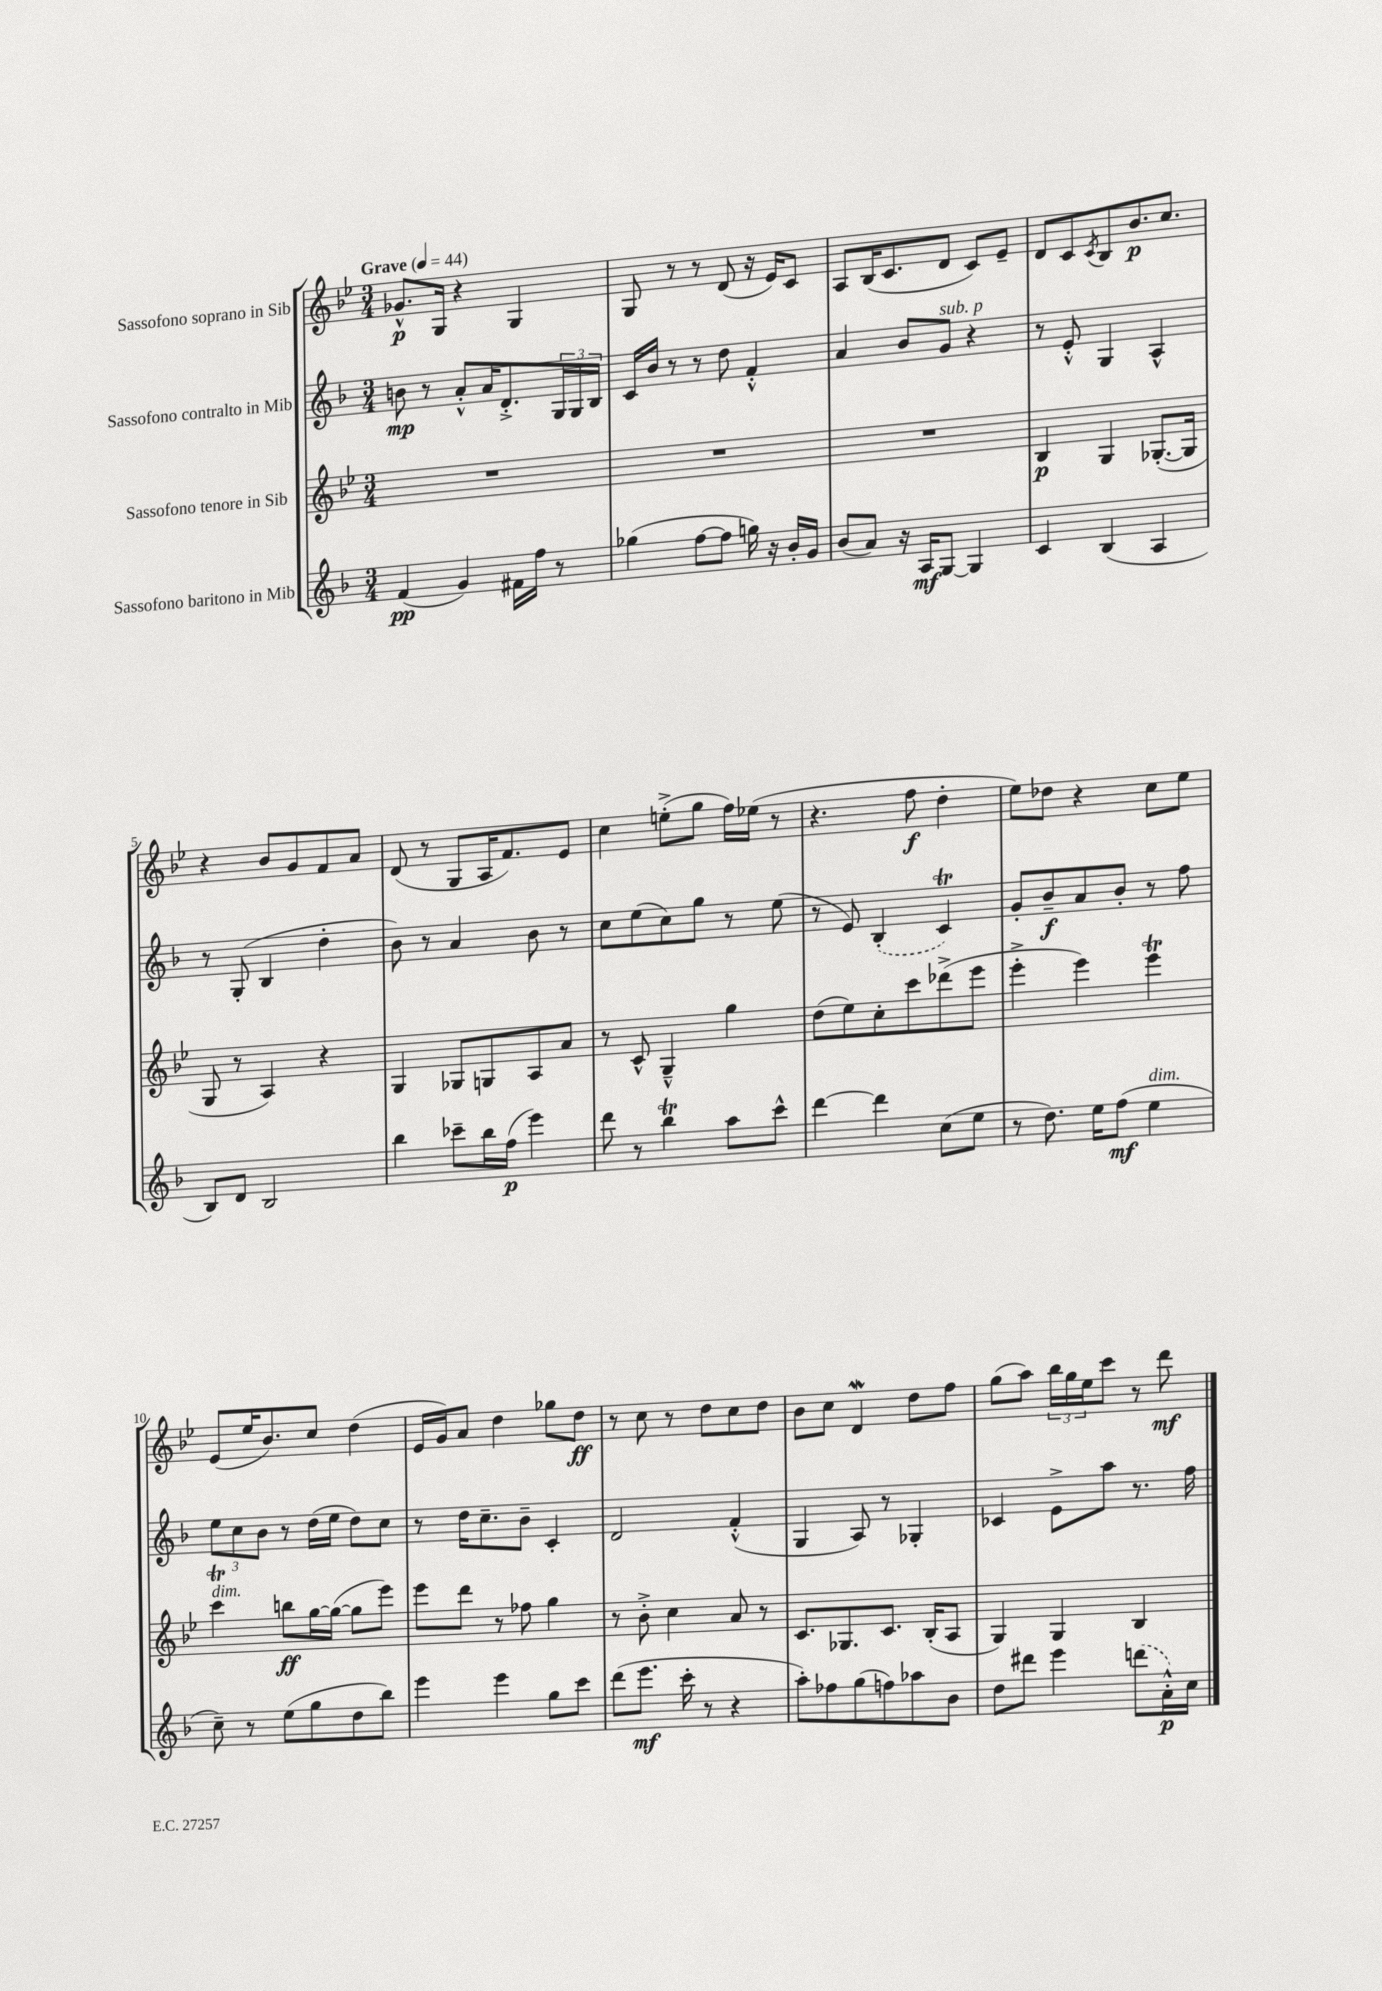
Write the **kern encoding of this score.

**kern	**dynam	**kern	**dynam	**kern	**dynam	**kern	**dynam
*part4	*part4	*part3	*part3	*part2	*part2	*part1	*part1
*staff4	*staff4	*staff3	*staff3	*staff2	*staff2	*staff1	*staff1
*I"Sassofono baritono in Mib	*	*I"Sassofono tenore in Sib	*	*I"Sassofono contralto in Mib	*	*I"Sassofono soprano in Sib	*
*clefG2	*	*clefG2	*	*clefG2	*	*clefG2	*
*k[b-]	*	*k[b-e-]	*	*k[b-]	*	*k[b-e-]	*
*M3/4	*	*M3/4	*	*M3/4	*	*M3/4	*
*MM44	*	*MM44	*	*MM44	*	*MM44	*
=1	=1	=1	=1	=1	=1	=1	=1
!	!	!	!	!	!	!LO:TX:a:B:t=Grave	!
(4f/	pp	2.r	.	8bn\	mp	8.g-X^^/L	p
.	.	.	.	8r	.	.	.
.	.	.	.	.	.	16G/Jk	.
4g/)	.	.	.	8a'^^/L	.	4r	.
.	.	.	.	16a/K	.	.	.
.	.	.	.	8.d'^/	.	.	.
16f#X\LL	.	.	.	.	.	4G/	.
16ff\JJ	.	.	.	.	.	.	.
8r	.	.	.	24G/L	.	.	.
.	.	.	.	24G/	.	.	.
.	.	.	.	24B-/JJ	.	.	.
=2	=2	=2	=2	=2	=2	=2	=2
(4gg-X\	.	2.r	.	16c/LL	.	8G/	.
.	.	.	.	16b-/JJ	.	.	.
.	.	.	.	8r	.	8r	.
[8ff\L	.	.	.	8r	.	8r	.
8ff\J]	.	.	.	8dd\	.	(8d/	.
16ggn\)	.	.	.	4f'^^/	.	16r	.
16r	.	.	.	.	.	16e-/KL)	.
16b-'/LL	.	.	.	.	.	8c/J	.
16g/JJ	.	.	.	.	.	.	.
=3	=3	=3	=3	=3	=3	=3	=3
(8b-/L	.	2.r	.	4a/	.	8A/L	.
8a/J)	.	.	.	.	.	(16B-/K	.
.	.	.	.	.	.	8.c/	.
16r	.	.	.	8b-/L	.	.	.
16A/KL	mf	.	.	.	.	.	.
!	!	!	!	!LO:TX:a:i:t=sub. p	!	!	!
[8G/J	.	.	.	8g/J	.	8d/J	.
4G/]	.	.	.	4r	.	8c/L)	.
.	.	.	.	.	.	8e-~/J	.
=4	=4	=4	=4	=4	=4	=4	=4
4c/	.	4B-/	p	8r	.	8d/L	.
.	.	.	.	8e'^^/	.	8c/	.
.	.	.	.	.	.	8qc/	.
(4B-/	.	4G/	.	4G/	.	8B-/	.
.	.	.	.	.	.	8.b-/	p
4A/	.	([8.G-X'/L	.	4A^^/	.	.	.
.	.	.	.	.	.	8.cc/J	.
.	.	16G-/Jk]	.	.	.	.	.
!!LO:LB:g=z
=5	=5	=5	=5	=5	=5	=5	=5
8B-/L)	.	8G/	.	8r	.	4r	.
8d/J	.	8r	.	(8G'/	.	.	.
2B-/	.	4A/)	.	4B-/	.	8b-/L	.
.	.	.	.	.	.	8g/	.
.	.	4r	.	4dd'\	.	8f/	.
.	.	.	.	.	.	8a/J	.
=6	=6	=6	=6	=6	=6	=6	=6
4bb-\	.	4G/	.	8b-\)	.	(8d/	.
.	.	.	.	8r	.	8r	.
8ccc-X~\L	.	8G-X/L	.	4a/	.	8G/L	.
16bb-\L	.	8Gn/	.	.	.	16A/K	.
(16ff\JJ	p	.	.	.	.	8.f/)	.
4eee\)	.	8A/	.	8b-\	.	.	.
.	.	8a/J	.	8r	.	8e-/J	.
=7	=7	=7	=7	=7	=7	=7	=7
8ddd\	.	8r	.	8cc\L	.	4cc\	.
8r	.	8c^^/	.	(8ee\	.	.	.
4bb-T\	.	4G~^^/	.	8cc\)	.	(8een'^\L	.
.	.	.	.	8gg\J	.	8gg\J	.
8aa\L	.	4gg\	.	8r	.	16ff\LL)	.
.	.	.	.	.	.	(16ee-X\JJ	.
8ccc^^\J	.	.	.	(8ee\	.	8r	.
=8	=8	=8	=8	=8	=8	=8	=8
[4ddd\	.	(8dd\L	.	8r	.	4.r	.
.	.	8ee-\)	.	8e/)	.	.	.
4ddd\]	.	8cc'\	.	(4B-'/	.	.	.
.	.	8ccc\	.	.	.	8ff\	f
(8cc\L	.	(8ddd-X^\	.	4cT/)	.	4dd'\	.
8ee\J	.	8eee-\J	.	.	.	.	.
=9	=9	=9	=9	=9	=9	=9	=9
8r	.	4eee-'^\	.	8g'/L	.	8ee-\L)	.
8.dd\)	.	.	.	8b-~/	f	8dd-X\J	.
.	.	4eee-\)	.	8a/	.	4r	.
16ee\KL	.	.	.	.	.	.	.
(8ff\J	mf	.	.	8b-'/J	.	.	.
!LO:TX:a:i:t=dim.	!	!	!	!	!	!	!
4ee\	.	4eee-T\	.	8r	.	8cc\L	.
.	.	.	.	8ff\	.	8ee-\J	.
!!LO:LB:g=z
=10	=10	=10	=10	=10	=10	=10	=10
!	!	!LO:TX:a:i:t=dim.	!	!	!	!	!
8cc~\)	.	4cccT\	.	12ee\L	.	(8e-/L	.
.	.	.	.	12cc\	.	.	.
8r	.	.	.	.	.	16ee-/K	.
.	.	.	.	12b-\J	.	.	.
.	.	.	.	.	.	8.b-/)	.
(8ee\L	.	8bbn\L	ff	8r	.	.	.
8gg\	.	[16gg\L	.	(16dd\LL	.	8cc/J	.
.	.	(16gg\JJ_	.	16ee\JJ	.	.	.
8dd\	.	8gg\L]	.	8dd\L)	.	(4dd\	.
8bb-\J)	.	8eee-\J)	.	8cc\J	.	.	.
=11	=11	=11	=11	=11	=11	=11	=11
4eee\	.	8eee-\L	.	8r	.	16e-/LL	.
.	.	.	.	.	.	16g/J)	.
.	.	8ddd\J	.	16dd\KL	.	8a/J	.
.	.	.	.	8.cc~\	.	.	.
4eee\	.	8r	.	.	.	4dd\	.
.	.	8ff-X\	.	8b-~\J	.	.	.
8gg\L	.	4gg\	.	4c'/	.	8gg-X\L	.
8ccc\J	.	.	.	.	.	8dd\J	ff
=12	=12	=12	=12	=12	=12	=12	=12
(8ddd\L	.	8r	.	2d/	.	8r	.
8.eee\J	mf	8b-'^\	.	.	.	8cc\	.
.	.	4cc\	.	.	.	8r	.
16ccc'\	.	.	.	.	.	.	.
8r	.	.	.	.	.	8dd\L	.
4r	.	8a/	.	(4f'^^/	.	8cc\	.
.	.	8r	.	.	.	8dd\J	.
=13	=13	=13	=13	=13	=13	=13	=13
8aa'\L)	.	8.c/L	.	4G/	.	8b-\L	.
8ff-X\	.	.	.	.	.	8cc\J	.
.	.	8.G-X/	.	.	.	.	.
(8gg\	.	.	.	8A/)	.	4dW/	.
8ffn\)	.	8.c/J	.	8r	.	.	.
8aa-X\	.	.	.	4G-X'/	.	8dd\L	.
.	.	(16B-'/KL	.	.	.	.	.
8b-\J	.	8A/J	.	.	.	8ff\J	.
=14	=14	=14	=14	=14	=14	=14	=14
8dd\L	.	4G/)	.	4c-X/	.	(8gg\L	.
8ddd#X\J	.	.	.	.	.	8aa\J)	.
4eee\	.	4G/	.	8e^\L	.	24bb-\LL	.
.	.	.	.	.	.	24gg\	.
.	.	.	.	.	.	24ee-\J	.
.	.	.	.	8aa\J	.	8ccc\J	.
(8dddn\L	.	4B-/	.	8.r	.	8r	.
16a'^^\L)	p	.	.	.	.	8ddd\	mf
16cc\JJ	.	.	.	16ff\	.	.	.
==	==	==	==	==	==	==	==
*-	*-	*-	*-	*-	*-	*-	*-
